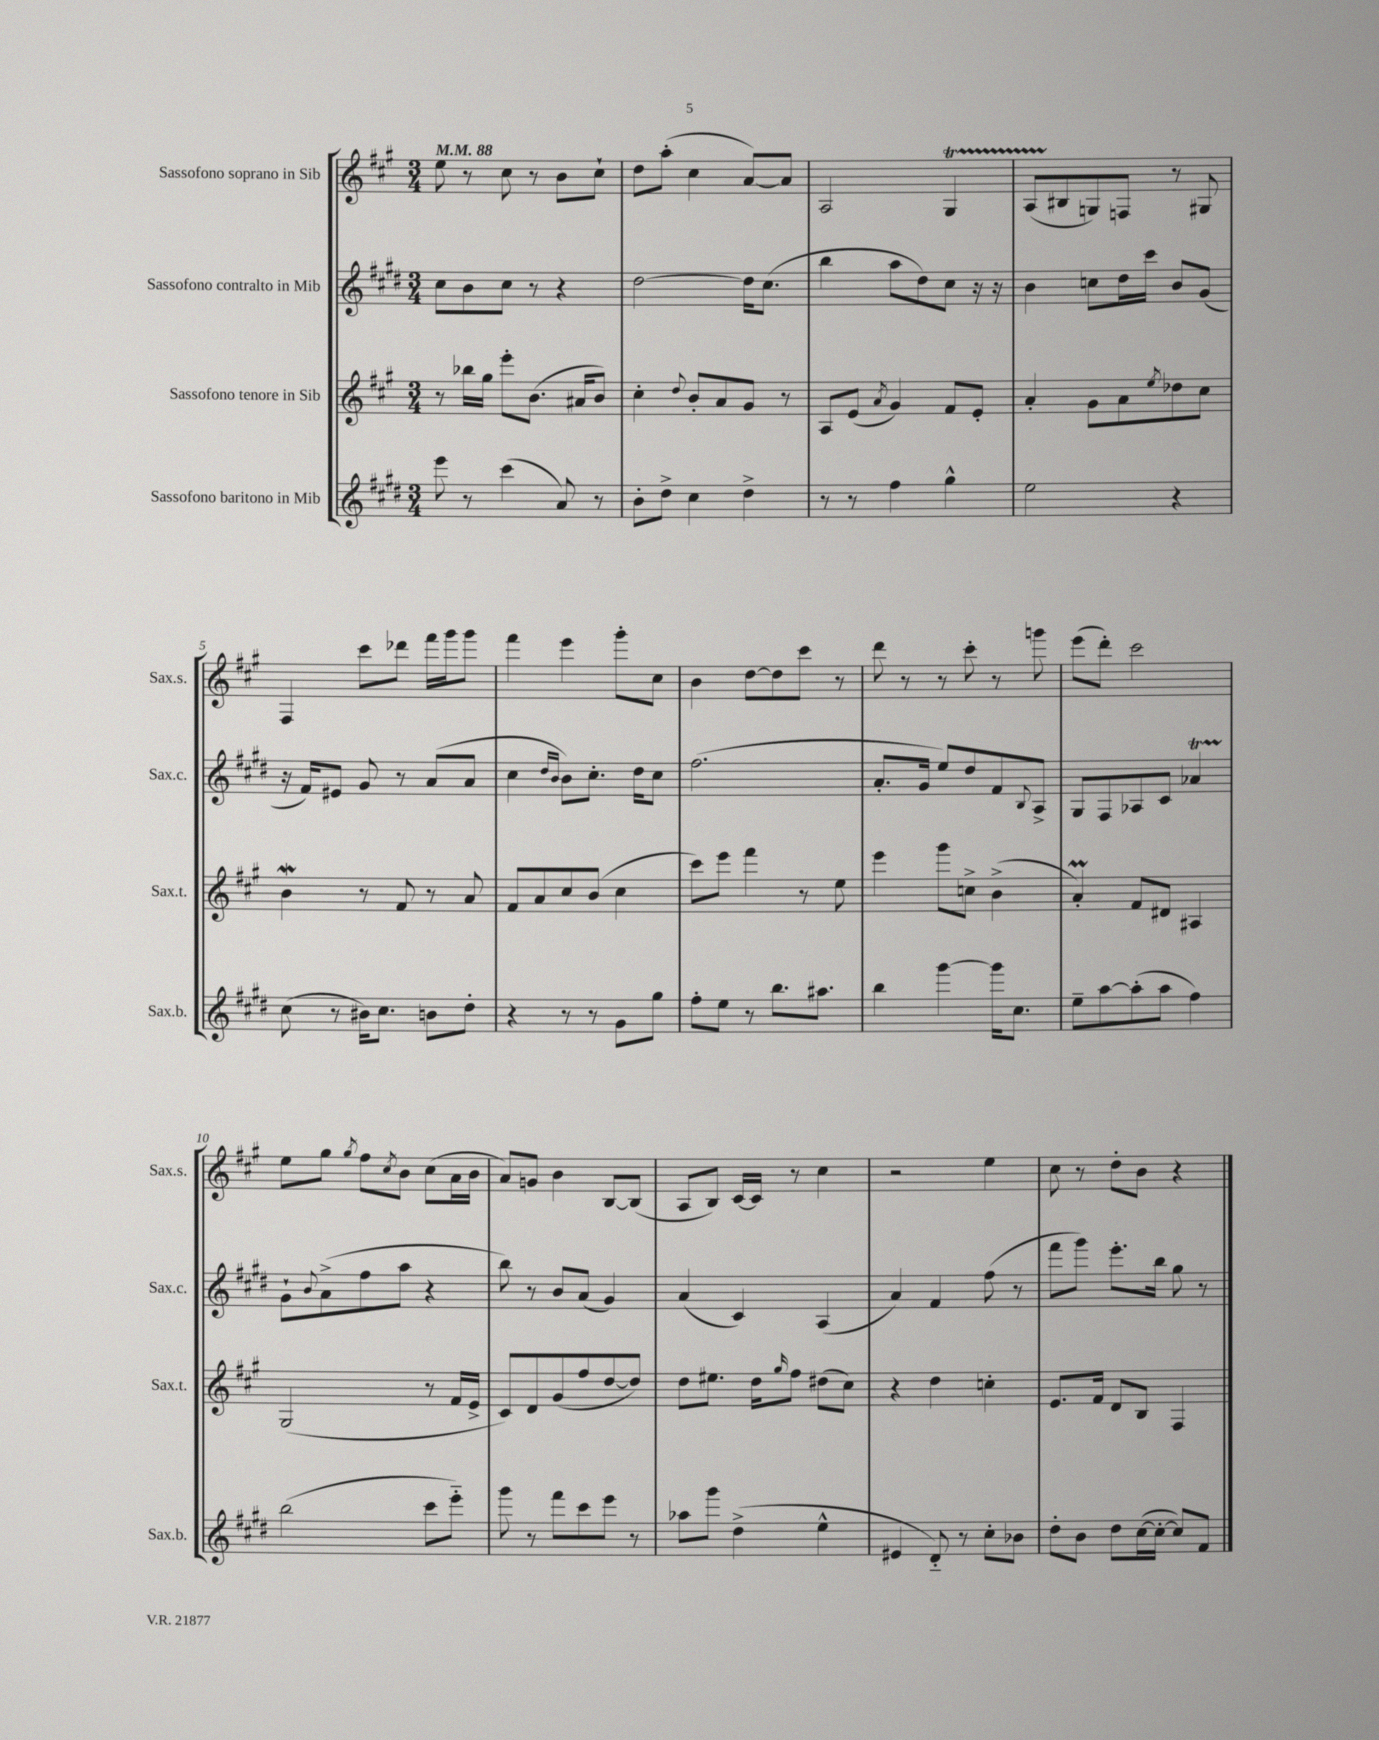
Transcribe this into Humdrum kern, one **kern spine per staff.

**kern	**kern	**kern	**kern
*part4	*part3	*part2	*part1
*staff4	*staff3	*staff2	*staff1
*I"Sassofono baritono in Mib	*I"Sassofono tenore in Sib	*I"Sassofono contralto in Mib	*I"Sassofono soprano in Sib
*I'Sax.b.	*I'Sax.t.	*I'Sax.c.	*I'Sax.s.
*clefG2	*clefG2	*clefG2	*clefG2
*k[f#c#g#d#]	*k[f#c#g#]	*k[f#c#g#d#]	*k[f#c#g#]
*M3/4	*M3/4	*M3/4	*M3/4
*MM88	*MM88	*MM88	*MM88
=1	=1	=1	=1
8eee\	8r	8cc#\L	8ee\
8r	16bb-X\LL	8b\	8r
.	16gg#\JJ	.	.
(4ccc#\	8eee'\L	8cc#\J	8cc#\
.	(8.b\J	8r	8r
8a/)	.	4r	8b\L
.	16a#X/KL	.	.
8r	8b/J)	.	8cc#`\J
=2	=2	=2	=2
8b'\L	4cc#'\	[2dd#\	8dd\L
8dd#^\J	.	.	(8aa'\J
.	8qqdd/	.	.
4cc#\	8b'/L	.	4cc#\
.	8a/	.	.
4dd#^\	8g#/J	16dd#\KL]	[8a/L)
.	.	(8.cc#\J	.
.	8r	.	8a/J]
=3	=3	=3	=3
8r	8A/L	4bb\	2A/
8r	(8e/J	.	.
.	8qa/	.	.
4ff#\	4g#/)	8aa\L	.
.	.	8dd#\)	.
4gg#^^\	8f#/L	8cc#\J	4G#t/
.	8e'/J	16r	.
.	.	16r	.
=4	=4	=4	=4
2ee\	4a'/	4b\	(8ATTT/L
.	.	.	8B#X/
.	8g#\L	8ccn\L	8Gn/)
.	8a\	16dd#\L	8Fn/J
.	.	16ccc#\JJ	.
.	8qee/	.	.
4r	8dd-X\	8b/L	8r
.	8cc#\J	(8g#/J	8G#X/
!!LO:LB:g=z
=5	=5	=5	=5
(8cc#\	4bW\	16r	4F#/
.	.	16f#/KL)	.
8r	.	8e#X/J	.
16b#X\KL)	8r	8g#/	8ccc#\L
8.cc#\J	.	.	.
.	8f#/	8r	8ddd-X\J
8bn\L	8r	(8a/L	16fff#\LL
.	.	.	16ggg#\J
8dd#'\J	8a/	8a/J	8ggg#\J
=6	=6	=6	=6
4r	8f#/L	4cc#\	4fff#\
.	8a/	.	.
.	.	16qqdd#/LL	.
.	.	16qqb/JJ	.
8r	8cc#/	8b\L)	4eee\
8r	(8b/J	8.cc#'\J	.
8g#\L	4cc#\	.	8ggg#'\L
.	.	16dd#\KL	.
8gg#\J	.	8cc#\J	8cc#\J
=7	=7	=7	=7
8ff#'\L	8ccc#\L)	(2.ff#\	4b\
8ee\J	8eee\J	.	.
8r	4fff#\	.	[8dd\L
8.bb\L	.	.	8dd\]
.	8r	.	8ccc#\J
8.aa#X\J	.	.	.
.	8ee\	.	8r
=8	=8	=8	=8
4bb\	4eee\	8.a'/L	8ddd\
.	.	.	8r
.	.	16g#/Jk	.
[4ggg#\	8ggg#\L	8ee/L)	8r
.	8ccn^\J	8dd#/	8ccc#'\
16ggg#\KL]	(4b^\	8f#/	8r
8.cc#\J	.	.	.
.	.	8qqB/	.
.	.	8A^/J	8gggn\
=9	=9	=9	=9
8ee~\L	4aM'/)	8G#/L	(8eee\L
[8aa\	.	8F#/	8ddd'\J)
(8aa'\]	8f#/L	8A-X/	2ccc#\
8aa\J	8d#X/J	8c#/J	.
4ff#\)	4A#X/	4a-XT/	.
!!LO:LB:g=z
=10	=10	=10	=10
(2bb\	(2G#/	8g#`\L	8ee\L
.	.	8qqb/	.
.	.	(8a^\	8gg#\J
.	.	.	8qgg#/
.	.	8ff#\	8ff#\L
.	.	.	8qcc#/
.	.	8aa\J	8b\J
8ccc#\L	8r	4r	(8cc#\L
8eee\J)	16f#/LL	.	16a\L
.	16e^/JJ	.	16b\JJ
=11	=11	=11	=11
8ggg#\	8c#/L)	8bb\)	8a/L)
8r	8d/	8r	8gn/J
8fff#\L	(8g#/	8b/L	4b\
8ccc#\	8ff#/	(8a/J	.
8eee\J	[8dd/	4g#/)	[8B/L
8r	8dd/J])	.	(8B/J]
=12	=12	=12	=12
8aa-X\L	8dd\L	(4a/	8A/L
8ggg#\J	8.ee#X\J	.	8B/J)
(4dd#^\	.	4c#/)	[16c#/LL
.	16dd\KL	.	16c#/JJ]
.	16qqgg#/	.	.
.	8ff#\J	.	8r
4ee^^\	(8dd#X\L	(4A/	4cc#\
.	8cc#\J)	.	.
=13	=13	=13	=13
4e#X/	4r	4a/)	2r
8d#/)	4dd\	4f#/	.
8r	.	.	.
8cc#'\L	4ccn'\	(8ff#\	4ee\
8b-X\J	.	8r	.
=14	=14	=14	=14
8dd#'\L	8.e/L	8fff#\L	8cc#\
8b\J	.	8ggg#\J)	8r
.	16f#/Jk	.	.
8dd#\L	8d/L	8.eee'\L	8dd'\L
([16cc#\L	8B/J	.	8b\J
16cc#'\JJ_	.	16bb\Jk	.
8cc#/L])	4F#/	8gg#\	4r
8f#/J	.	8r	.
==	==	==	==
*-	*-	*-	*-
